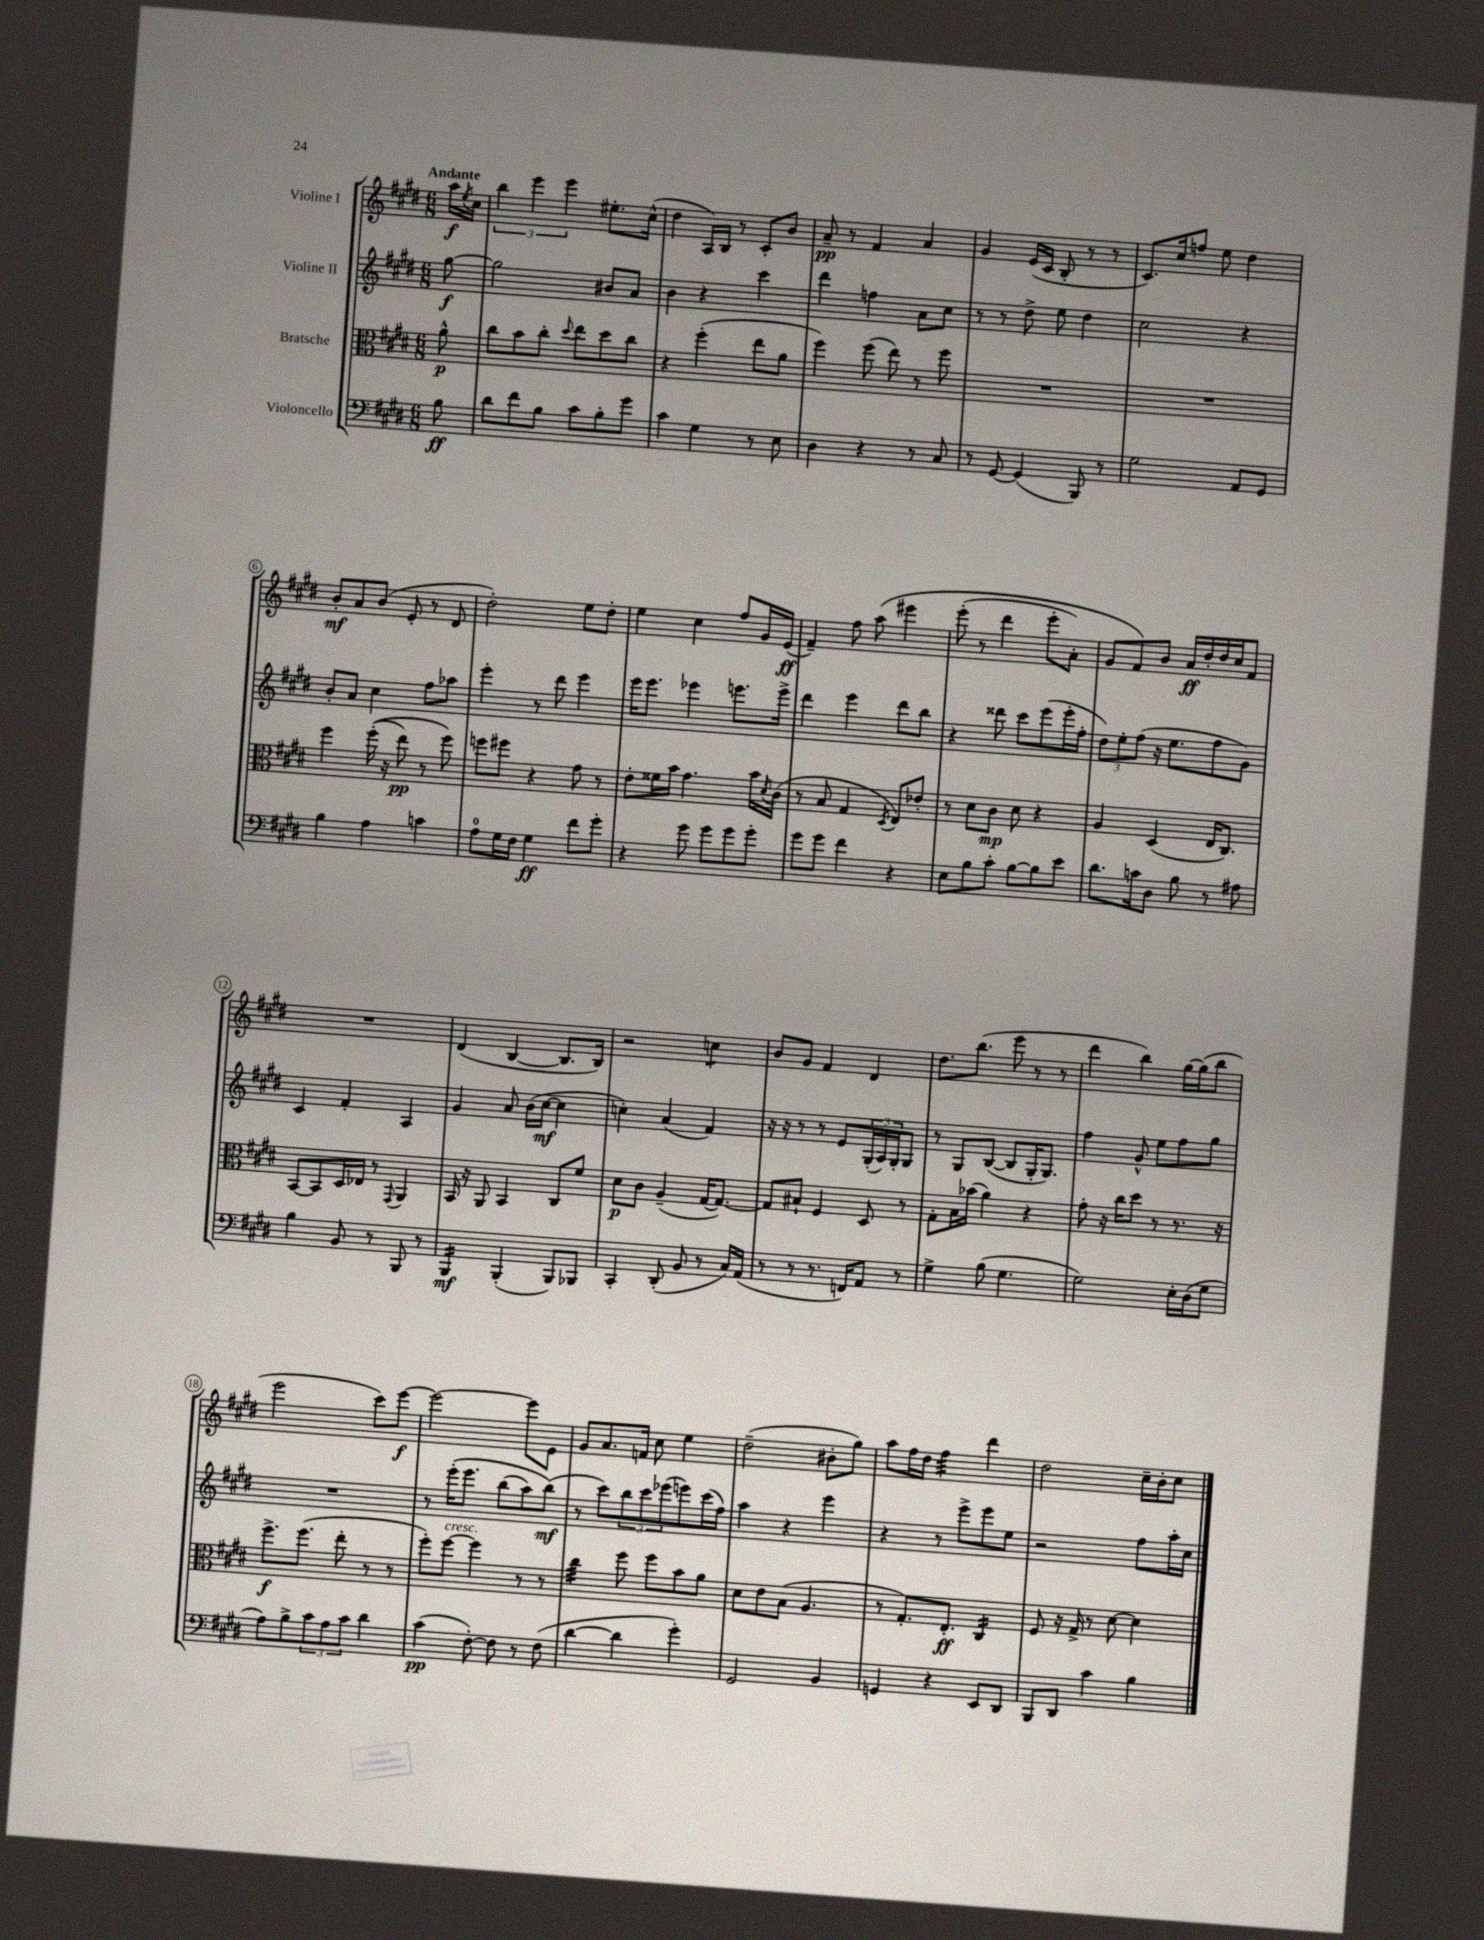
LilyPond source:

<<
\new StaffGroup <<
\new Staff = "s0" \with { instrumentName = "Violine I" } {
    \clef treble \key e \major \numericTimeSignature \time 6/8 \partial 8 \tempo "Andante"
    a''16\f \acciaccatura { e''8 } cis''16 |
    \tuplet 3/2 { b''4 e'''4 e'''4 } eis''8.-. cis''16-^( |
    dis''4 a16) b16 r8 cis'8-. b'8 |
    a'8--\pp r8 fis'4 a'4 |
    gis'4 e'16( cis'16 b8-. r8 r8 |
    cis'8.) cis''16 f''8 e''8 dis''4 |
    b'8-.\mf a'8 b'8( e'8-. r8 dis'8 |
    dis''2-.) e''8 dis''8-. |
    e''4 cis''4 fis''8 gis'16 e'16\ff( |
    fis'4--) fis''8 a''8\( eis'''4 |
    e'''8-.( r8 dis'''4 e'''8-. a'8-.) |
    gis'8 fis'8\) b'8 a'16\ff dis''16-. dis''16 cis''16 fis'8 |
    R2. |
    dis'4( b4~ b8. b16) |
    r2 c''4:8 |
    b'8 gis'8 fis'4 dis'4 |
    dis''8. b''8.( e'''8 r8 r8 |
    dis'''4 b''4) gis''16~ gis''16( b''8 |
    e'''2 cis'''8) e'''8~\f |
    e'''2~ e'''8 e'8 |
    gis'8 a'8. f'16 cis''8 e''4 |
    dis''2--( bis'8-. gis''8) |
    a''8 fis''16 dis''16 fis''4:32 dis'''4 |
    dis''2 cis''16-- b'16-. cis''8 \bar "|." |
}
\new Staff = "s1" \with { instrumentName = "Violine II" } {
    \clef treble \key e \major \numericTimeSignature \time 6/8 \partial 8
    gis''8~\f |
    gis''2 bis'8 a'8 |
    b'4 r4 cis'''4 |
    dis'''4 f''4 a'8 cis''8 |
    r8 r8 dis''8-> e''8 dis''4 |
    cis''2 r4 |
    b'8-. a'8 cis''4 fis''8 aes''8 |
    e'''4-. r8 dis'''8 e'''4 |
    e'''16 e'''8. ees'''4 e'''8. e'''16-> |
    dis'''4 e'''4 dis'''8 b''8 |
    r4 disis'''8 cis'''8 e'''8( e'''16-. fis''16-. |
    \tuplet 3/2 { dis''8) e''8-. fis''8( } r16 e''8. fis''8 gis'8) |
    cis'4 fis'4-. a4 |
    gis'4 a'8 b'16( cis''16~\mf cis''4 |
    c''4-.) a'4( fis'4) |
    r16 r16 r8 r8 e'8 \tuplet 3/2 { gis16-.( a16) gis16-. } gis8 |
    r8 gis8 b8~( b8 gis16-. gis8.) |
    fis''4 gis'8-^ e''8 fis''8 gis''8 |
    R2. |
    r8 e'''16-.\( e'''8. b''8( a''8) b''8\mf(\) |
    r8 cis'''8) \tuplet 3/2 { b''8 cis'''8 ees'''8( } e'''8) cis'''16( fis''16) |
    a''4 r4 e'''4 |
    r4 r8 e'''8-> e'''8 e''8 |
    r2 fis''8 a''16-. cis''16 \bar "|." |
}
\new Staff = "s2" \with { instrumentName = "Bratsche" } {
    \clef alto \key e \major \numericTimeSignature \time 6/8 \partial 8
    a'8-^\p |
    cis''8 b'8 cis''8-. \appoggiatura { dis''8 } e''8 dis''8 cis''8 |
    r4 fis''4-.( e''8 a'8 |
    fis''4) fis''8( e''8) r8 fis''8 |
    R2. |
    R2. |
    fis''4 fis''16-.(\( r16 e''8\pp) r8 fis''8\) |
    f''8 fis''8 r4 gis'8 r8 |
    e'8-. fisis'16 b'16 gis'4. b'16 \acciaccatura { dis'8 } cis'16( |
    r8 b8 gis4 \acciaccatura { dis8 } e8) ees'8-. |
    r8 dis'8 cis'8\mp dis'8 r4 |
    a4 dis4( e16 cis8.) |
    b,8~ b,8 dis16 ees16 r8 \appoggiatura { gis,8 } a,4 |
    b,16 r16 a,8 b,4 cis8 fis'8 |
    dis'8\p cis'8 a4--( gis16~ gis8.~) |
    gis8 bis8-! fis4 dis8 r8 |
    gis8-. b16 bes'16( a'4) r4 |
    gis'8-. r16 cis''16 dis''8 r8 r8. r16 |
    fis''8.->\f fis''8.( e''8-. r8 r8 |
    fis''8-.) fis''8~^\markup { \italic "cresc." } fis''4 r8 r8 |
    cis''4:32 fis''8 fis''8 b'8 a'8 |
    dis'8 e'8 b8( a4. |
    r8 gis8.-.) e8.-.\ff cis4:16 |
    fis8 r16 gis16-> r8 dis'8~ dis'4 \bar "|." |
}
\new Staff = "s3" \with { instrumentName = "Violoncello" } {
    \clef bass \key e \major \numericTimeSignature \time 6/8 \partial 8
    b8\ff |
    dis'8 fis'8 b8 cis'8 b8-. gis'8 |
    cis'4 gis4 r8 e8 |
    dis4 r4 r8 cis8 |
    r8 gis,8~ gis,4( b,,8) r8 |
    gis2 a,8 gis,8 |
    b4 a4 c'4 |
    a8-0 gis16 fis16 gis4\ff fis'8 gis'8-. |
    r4 gis'8 gis'8 gis'8 gis'8-. |
    gis'8 gis'8 fis'4 r4 |
    e8 b8 cis'8-. b8~ b8 e'8 |
    dis'8. c'16 dis8 b8 r8 ais8 |
    b4 b,8 r8 b,,8 r8 |
    b,,4:16\mf b,,4-.( b,,8) bes,,8 |
    cis,4-. dis,8-.( b,8 r8 cis16) a,16( |
    r8 r8 r8. f,16) a,8 r8 |
    gis4-> b8( gis4. |
    gis2) e16-. dis16( gis8 |
    a8) b8-> \tuplet 3/2 { cis'8 a8 cis'8 } dis'4 |
    cis'4\pp( fis8~-.) fis8 r8 fis8( |
    dis'4~ dis'4 gis'4-.) |
    gis,2 b,4 |
    g,4 r4 e,8 dis,8 |
    b,,8 dis,8 cis'4 b4 \bar "|." |
}
>>
>>
\layout { \context { \Score \override BarNumber.stencil = #(make-stencil-circler 0.1 0.3 ly:text-interface::print) } }
